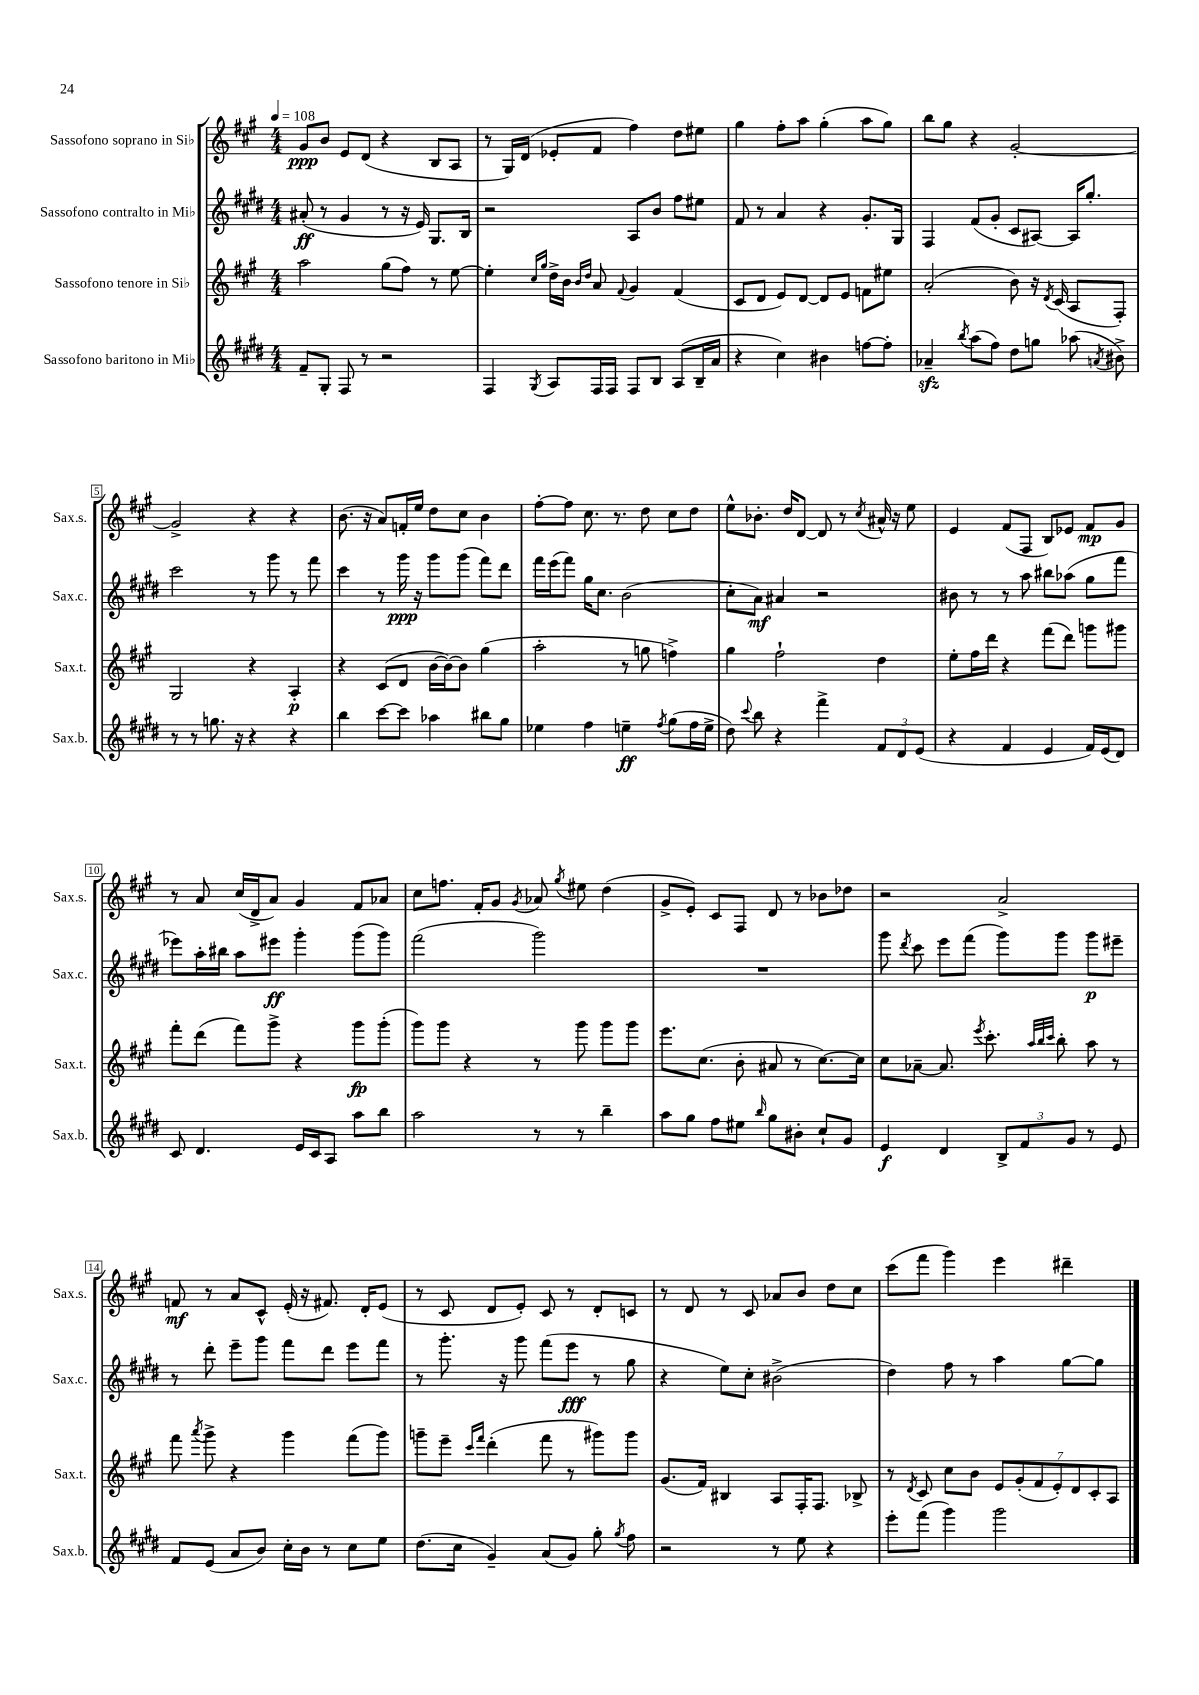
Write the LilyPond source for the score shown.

<<
\new StaffGroup <<
\new Staff = "s0" \with { instrumentName = "Sassofono soprano in Sib" shortInstrumentName = "Sax.s." } {
    \clef treble \key a \major \numericTimeSignature \time 4/4 \tempo 4 = 108
    \autoBeamOff gis'8[\ppp b'8] e'8[ d'8]( r4 b8[ a8] |
    r8 gis16[) d'16]( ees'8[-. fis'8] fis''4) d''8[ eis''8] |
    gis''4 fis''8[-. a''8] gis''4-.( a''8[ gis''8]) |
    b''8[ gis''8] r4 gis'2~-. |
    gis'2-> r4 r4 |
    b'8.( r16 a'8[) f'16-. e''16] d''8[ cis''8] b'4 |
    fis''8[~-. fis''8] cis''8. r8. d''8 cis''8[ d''8] |
    e''8[-^ bes'8.]-. d''16[ d'8]~ d'8 r8 \acciaccatura { cis''8 } ais'16-^ r16 e''8 |
    e'4 fis'8[( fis8] b8[) ees'8] fis'8[\mp gis'8] |
    r8 a'8 cis''16[( d'16-> a'8]) gis'4 fis'8[ aes'8] |
    cis''8[ f''8.] fis'16[-. gis'8] \acciaccatura { gis'8 } aes'8 \acciaccatura { gis''8 } eis''8 d''4( |
    gis'8[-> e'8]-.) cis'8[ fis8] d'8 r8 bes'8[ des''8] |
    r2 a'2-> |
    f'8\mf r8 a'8[ cis'8]-^ e'16-.( r16 fis'8.) d'16[-. e'8]( |
    r8 cis'8 d'8[ e'8]-.) cis'8 r8 d'8[-. c'8] |
    r8 d'8 r8 cis'8 aes'8[ b'8] d''8[ cis''8] |
    cis'''8[( fis'''8] gis'''4) e'''4 dis'''4-- \bar "|." |
}
\new Staff = "s1" \with { instrumentName = "Sassofono contralto in Mib" shortInstrumentName = "Sax.c." } {
    \clef treble \key e \major \numericTimeSignature \time 4/4
    \autoBeamOff ais'8-.\ff( r8 gis'4 r8 r16 e'16) gis8.[ b16] |
    r2 a8[ b'8] fis''8[ eis''8] |
    fis'8 r8 a'4 r4 gis'8.[-. gis16] |
    fis4 fis'8[( gis'8]-. cis'8[ ais8]~) ais16[ gis''8.]-. |
    cis'''2 r8 gis'''8 r8 fis'''8 |
    cis'''4 r8 gis'''16\ppp r16 gis'''8[ gis'''8]( fis'''8[) dis'''8] |
    fis'''16[ e'''16( fis'''8]) gis''16[ cis''8.] b'2( |
    cis''8[-. a'8]\mf) ais'4 r2 |
    bis'8 r8 r8 a''8 bis''8[ aes''8]( gis''8[ fis'''8] |
    ees'''8[) a''16-. bis''16] a''8[ eis'''8]\ff gis'''4-. gis'''8[( gis'''8]) |
    fis'''2( gis'''2) |
    R1 |
    gis'''8 \acciaccatura { dis'''8 } cis'''8 e'''8[ fis'''8]( gis'''8[) gis'''8] gis'''8[\p eis'''8]-- |
    r8 dis'''8-. e'''8[-- gis'''8] fis'''8[ dis'''8] e'''8[ fis'''8] |
    r8 gis'''8.-. r16 gis'''8 fis'''8[( e'''8]\fff r8 gis''8 |
    r4 e''8[) cis''8]-. bis'2->( |
    dis''4) fis''8 r8 a''4 gis''8[~ gis''8] \bar "|." |
}
\new Staff = "s2" \with { instrumentName = "Sassofono tenore in Sib" shortInstrumentName = "Sax.t." } {
    \clef treble \key a \major \numericTimeSignature \time 4/4
    \autoBeamOff a''2 gis''8[( fis''8]) r8 e''8~ |
    e''4-. \grace { cis''16[ gis''16] } d''16[-> b'16] \grace { b'16[ d''16] } a'8 \appoggiatura { fis'8 } gis'4 fis'4( |
    cis'8[ d'8] e'8[) d'8]~ d'8[ e'8] f'8[ eis''8] |
    a'2-.( b'8) r16 \acciaccatura { d'8 } cis'16( a8[ fis8]-.) |
    gis2 r4 a4-.\p |
    r4 cis'8[( d'8] b'16[~ b'16~) b'8] gis''4( |
    a''2-. r8 g''8 f''4->) |
    gis''4 fis''2-! d''4 |
    e''8[-. fis''16 d'''16] r4 fis'''8[( d'''8]) g'''8[ gis'''8] |
    fis'''8[-. d'''8]( fis'''8[) gis'''8]-> r4 gis'''8[\fp gis'''8]-.( |
    gis'''8[) gis'''8] r4 r8 gis'''8 gis'''8[ gis'''8] |
    e'''8.[ cis''8.]( b'8-. ais'8 r8 cis''8.[~) cis''16] |
    cis''8[ aes'8]~-- aes'8. \acciaccatura { e'''8 } cis'''8.-. \grace { a''32[ b''32 cis'''32] } b''8-. a''8 r8 |
    fis'''8 \acciaccatura { a'''8 } gis'''8-> r4 gis'''4 fis'''8[( gis'''8]) |
    g'''8[-- e'''8]-- \grace { cis'''16[ fis'''16] } d'''4-.( fis'''8 r8 gis'''8[) gis'''8] |
    gis'8.[( fis'16]) bis4 a8[ fis16-. fis8.] bes8-> |
    r8 \acciaccatura { d'8 } cis'8 cis''8[ b'8] \tuplet 7/4 { e'8[ gis'8-.( fis'8 e'8-.) d'8 cis'8-. a8] } \bar "|." |
}
\new Staff = "s3" \with { instrumentName = "Sassofono baritono in Mib" shortInstrumentName = "Sax.b." } {
    \clef treble \key e \major \numericTimeSignature \time 4/4
    \autoBeamOff fis'8[-- gis8]-. fis8 r8 r2 |
    fis4 \acciaccatura { gis8 } a8[ fis16 fis16] fis8[ b8] a8[( b16-- a'16] |
    r4 cis''4) bis'4 f''8[~ f''8]-. |
    aes'4--\sfz \acciaccatura { b''8 } a''8[( fis''8]) dis''8[ g''8] aes''8( \acciaccatura { a'8 } bis'8->) |
    r8 r8 g''8. r16 r4 r4 |
    b''4 cis'''8[~ cis'''8] aes''4 bis''8[ gis''8] |
    ees''4 fis''4 e''4--\ff \acciaccatura { fis''8 } gis''8[( fis''16 e''16]-> |
    dis''8) \appoggiatura { cis'''8 } b''8 r4 fis'''4-> \tuplet 3/2 { fis'8[ dis'8 e'8]( } |
    r4 fis'4 e'4 fis'16[) e'16( dis'8]) |
    cis'8 dis'4. e'16[ cis'16 a8] a''8[ b''8] |
    a''2 r8 r8 b''4-- |
    a''8[ gis''8] fis''8[ eis''8] \grace { b''16 } gis''8[ bis'8]-. cis''8[-! gis'8] |
    e'4\f dis'4 \tuplet 3/2 { b8[-> fis'8 gis'8] } r8 e'8 |
    fis'8[ e'8]( a'8[ b'8]) cis''16[-. b'16] r8 cis''8[ e''8] |
    dis''8.[( cis''16] gis'4--) a'8[( gis'8]) gis''8-. \acciaccatura { gis''8 } fis''8 |
    r2 r8 e''8 r4 |
    e'''8[-. fis'''8]( gis'''4) gis'''2 \bar "|." |
}
>>
>>
\layout { \context { \Score \override BarNumber.stencil = #(make-stencil-boxer 0.1 0.3 ly:text-interface::print) } }
